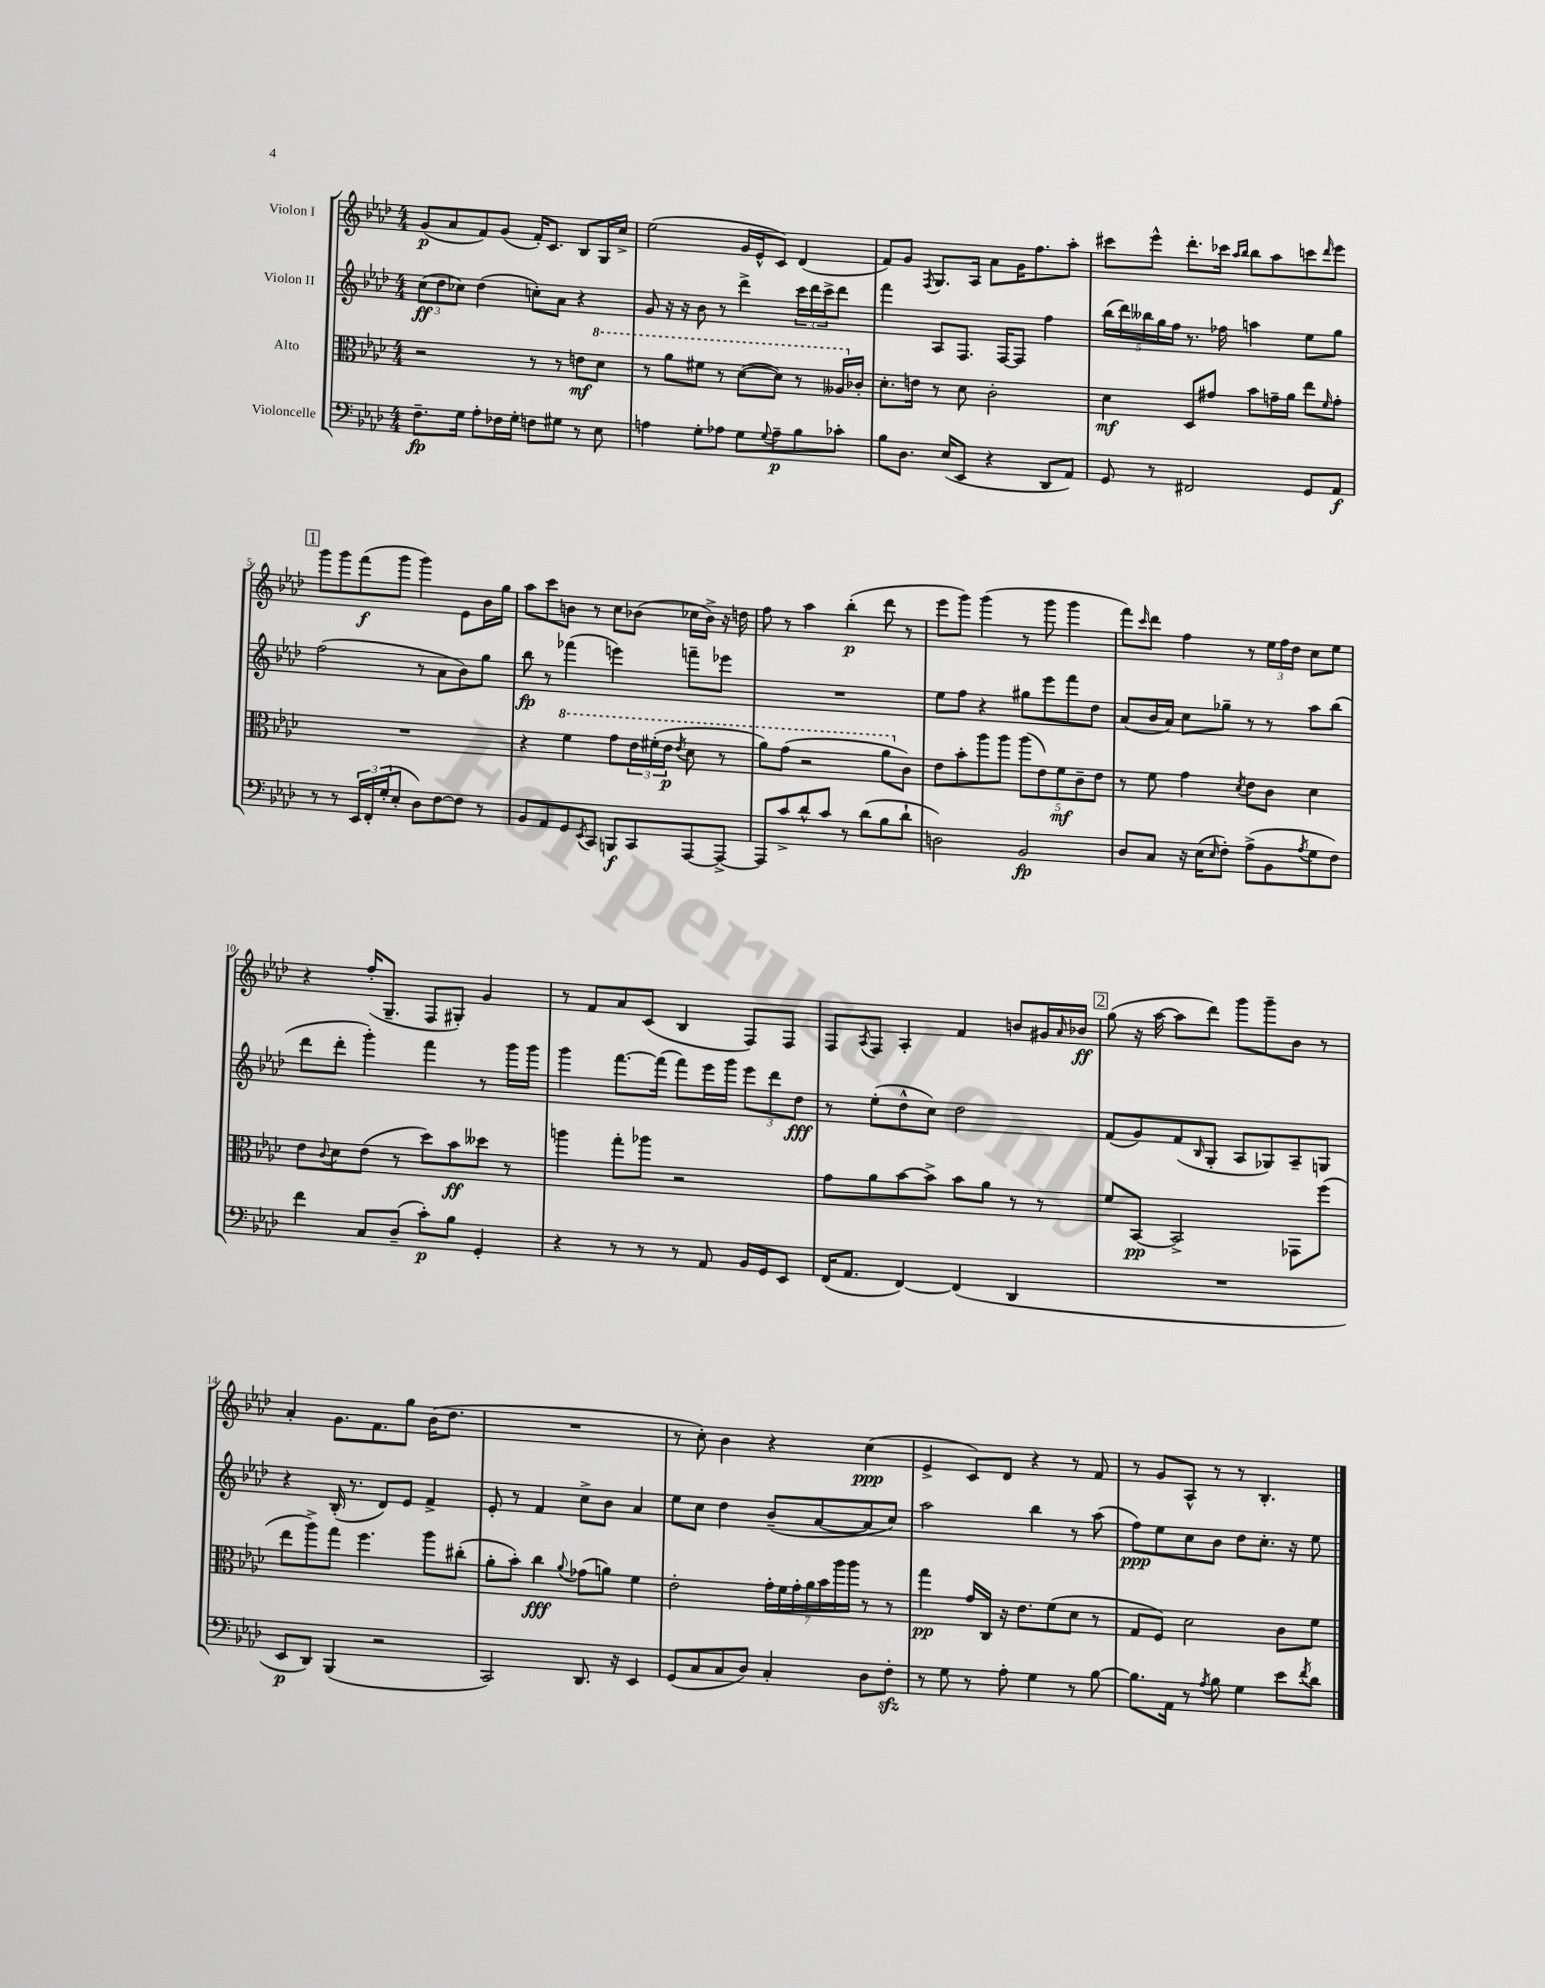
<<
\new StaffGroup <<
\new Staff = "s0" \with { instrumentName = "Violon I" } {
    \clef treble \key aes \major \numericTimeSignature \time 4/4
    g'8\p( aes'8 f'8) g'8( f'16-.) c'8. bes8 g16 c''16-> |
    ees''2( g'16 ees'16-^ c'8) des'4( |
    f'8) g'8 \acciaccatura { f8 } g8. aes16 aes'8 g'16 f''8. aes''8-. |
    cis'''8 ees'''8-^ des'''8.-. ces'''16 \grace { aes''16 bes''16 } bes''8 aes''8 c'''8 \grace { des'''16 } ees'''8 |
    \mark \markup { \box "1" } g'''8 g'''8 f'''8\f( g'''8 g'''4) ees'8 bes'16 g''16 |
    aes''8 c'''8 b'8 r8 c''8 bes'8( ces''16 bes'16->) r16 d''16 |
    f''8 r8 aes''4 bes''4-.\p( des'''8 r8 |
    ees'''8 g'''8) g'''4( r8 g'''8 g'''4 |
    f'''8) \grace { c'''16 } des'''8 f''4 r8 \tuplet 3/2 { ees''16 f''16 des''16 } c''8 ees''8 |
    r4 f''16-.( g8.-- f8 gis8-.) g'4 |
    r8 f'8 aes'8 c'8( bes4 f8) f8 |
    f8 \acciaccatura { aes8 } f8 aes4-. f'4 b'8 gis'16 \grace { aes'16 } bes'16\ff |
    \mark \markup { \box "2" } g''8( r16 aes''16~ aes''8 des'''8) g'''8 g'''8-- bes'8 r8 |
    aes'4-. g'8. f'8. g''8 bes'16( des''8. |
    R1 |
    r8 c''8-.) bes'4 r4 c''4\ppp( |
    ees'4-> c'8) des'8 r4 r8 f'8 |
    r8 g'8 aes8-^ r8 r8 bes4.-. \bar "|." |
}
\new Staff = "s1" \with { instrumentName = "Violon II" } {
    \clef treble \key aes \major \numericTimeSignature \time 4/4
    \tuplet 3/2 { c''8\ff( des''8 ces''8) } des''4( c''8-.) aes'8 r4 |
    g'8 r16 r16 bes'8 r8 des'''4-> \tuplet 3/2 { c'''16 des'''16 c'''16-> } des'''8 |
    f'''4 aes8 f8. f16~ f8 f''4 |
    \tuplet 5/4 { bes''16( des'''16) beses''16 g''16 f''16 } r8. fes''16 a''4 ees''8 g''8 |
    \mark \markup { \box "1" } f''2( r8 aes'8 bes'8) g''8 |
    bes''8\fp r8 fes'''4( e'''4) f'''8-- ees'''8 |
    R1 |
    ees''8 f''8 r4 gis''8 ees'''8 f'''8 des''8 |
    aes'8( bes'16 aes'16) c''8 ges''8-- r8 r8 aes''8 bes''8( |
    des'''8 des'''8-. g'''4-.) f'''4 r8 g'''16 g'''16 |
    g'''4 f'''8.~ f'''16( f'''8) ees'''16 g'''16 \tuplet 3/2 { ees'''8 des'''8 des''8\fff } |
    r8 ees''8-.( des''8-^ c''8) des''2 |
    \mark \markup { \box "2" } f'8( g'8) f'8( \grace { bes16 } g8-. aes8 ges8) aes8-- g8 |
    r4 bes16-.( r8. des'8) ees'8 f'4-> |
    ees'8-. r8 f'4 c''8-> bes'8 aes'4 |
    ees''8 c''8 des''4 bes'8--( aes'8~ aes'8 c''8) |
    aes''2 bes''4 r8 aes''8( |
    f''8\ppp) ees''8 c''8 bes'8 des''8 c''8.-. r16 ees''8 \bar "|." |
}
\new Staff = "s2" \with { instrumentName = "Alto" } {
    \clef alto \key aes \major \numericTimeSignature \time 4/4
    r2 r8 r8 e'8\mf \ottava #1 des''8 |
    r8 aes''8 fis''8 r8 des''8~( des''8) r8 aeses'16 \ottava #0 ces'16-. |
    des'8.-. e'16 r8 des'8 c'2-. |
    des'4\mf des8 gis'8 bes'8 g'16-- aes'16 ees''8 \grace { f'16 } g'8-. |
    \mark \markup { \box "1" } R1 |
    r4 \ottava #1 f''4 g''8 \tuplet 3/2 { ees''16 fis''16-.( ees''16\p } \acciaccatura { ees''8 } des''8 r8 |
    aes''8) g''8( r2 aes''8 \ottava #0 c'8) |
    ees'8 bes'8-. aes''8 aes''8 \tuplet 5/4 { aes''8( ees'8) f'8\mf c'8-- ees'8 } |
    r8 f'8 g'4 \acciaccatura { des'8 } ees'8 c'8 des'4 |
    ees'8 \appoggiatura { c'8 } des'8 ees'8( r8 des''8) bes'8\ff deses''8 r8 |
    a''4 g''8-. aes''8 r2 |
    g'8 aes'8 bes'8~ bes'8-> bes'8 aes'8 r8 r8 |
    \mark \markup { \box "2" } f'8 bes,8~\pp bes,2-> ges,8 f''8( |
    ees''8 aes''8->) g''8 f''4. aes''8 cis''8-.( |
    aes'8-. bes'8-.) c''4\fff \appoggiatura { aes'8 } ges'8( a'8) f'4 |
    ees'2-. \tuplet 7/4 { g'16-. f'16 g'16-. aes'16 bes'16 aes''16 aes''16 } r8 r8 |
    g''4\pp g'16 c16 r16 ees'8. f'8( des'8 r8 |
    g8 f8) des'2 c'8 f'8 \bar "|." |
}
\new Staff = "s3" \with { instrumentName = "Violoncelle" } {
    \clef bass \key aes \major \numericTimeSignature \time 4/4
    f8.--\fp g16 aes8-. fes16 g16-. f8 gis8 r8 ees8 |
    a4 g8-. aes8 g8 \appoggiatura { g8 } aes8--\p bes8 ces'8-. |
    bes8 des8. ees16( ees,8 r4 des,8 aes,8) |
    g,8 r8 fis,2 g,8 aes,8\f |
    \mark \markup { \box "1" } r8 r8 \tuplet 3/2 { ees,16 f,16-. g16-.( } ees8-. des8) f8~ f8 r8 |
    bes,8 aes,8 g,8 \acciaccatura { ees,8 } c,8 b,,8\f c,8 aes,,8~ aes,,8~-> |
    aes,,8 c'8-> des'8-^ c'8 r8 des'8( bes8 des'8-! |
    d2) bes,2\fp |
    des8 c8 r16 ees16( \grace { ees16 } f8-.) aes8->( bes,8 \acciaccatura { aes8 } g8 f8) |
    f'4 c8 des8--( c'8-.\p) bes8 g,4-. |
    r4 r8 r8 r8 aes,8 bes,16 g,16 ees,8 |
    f,16( aes,8. f,4~) f,4( des,4 |
    \mark \markup { \box "2" } R1 |
    ees,8\p des,8) bes,,4( r2 |
    c,2) des,8. r16 ees,4 |
    g,8( c8 c8 des8) c4-. des8 f8-.\sfz |
    r8 g8 r8 aes8-. g4 r8 bes8~ |
    bes8. aes,16 r8 \acciaccatura { aes8 } bes8 g4 ees'8 \acciaccatura { f'8 } des'8 \bar "|." |
}
>>
>>
